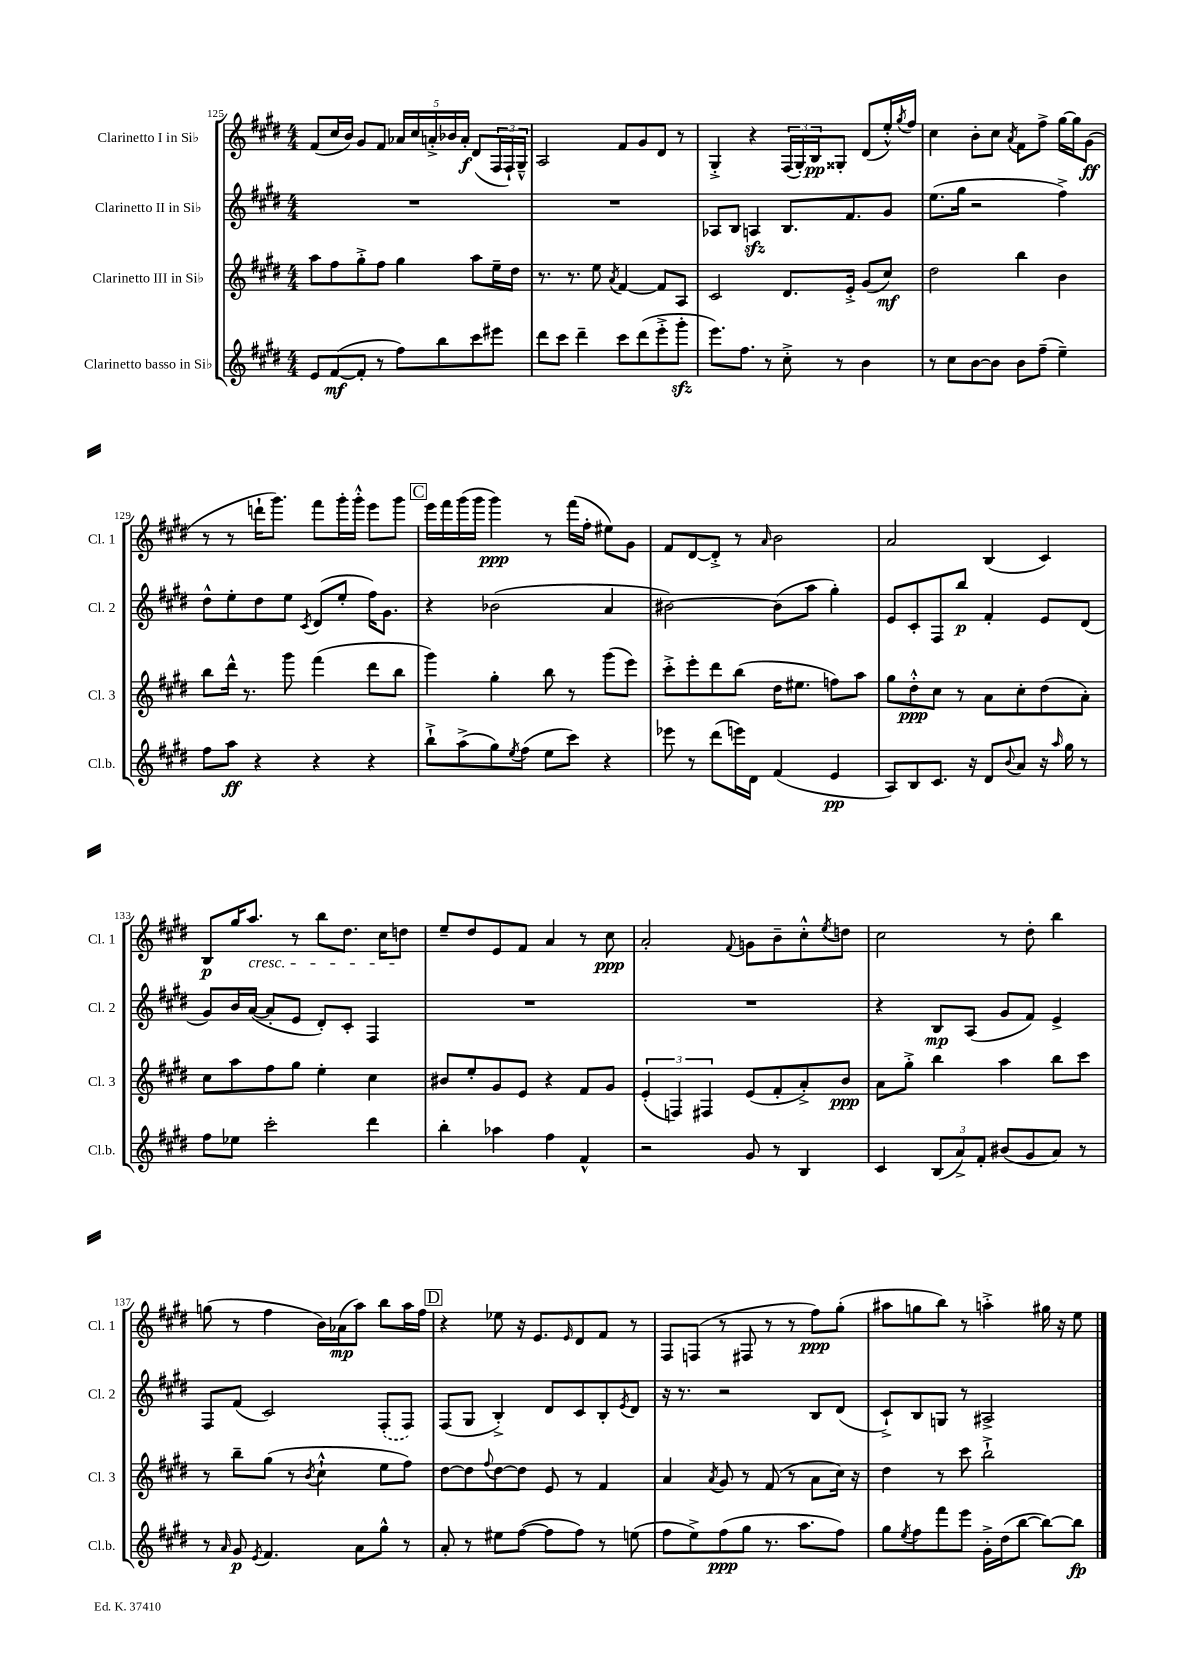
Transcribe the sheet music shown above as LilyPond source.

<<
\new StaffGroup <<
\new Staff = "s0" \with { instrumentName = "Clarinetto I in Sib" shortInstrumentName = "Cl. 1" } {
    \clef treble \key e \major \numericTimeSignature \time 4/4
    fis'8( cis''16 b'16) gis'8 fis'8 \tuplet 5/4 { aes'16 cis''16 a'16-.-> bes'16 a'16-.\f } dis'8( \tuplet 3/2 { fis16 fis16-!) gis16---^ } |
    a2 fis'8 gis'8 dis'8 r8 |
    gis4-.-> r4 \tuplet 3/2 { fis16( gis16-.) b16\pp } gisis8-. dis'8( e''16-.-^) \acciaccatura { gis''8 } fis''16 |
    cis''4 b'8-. cis''8 \acciaccatura { a'8 } fis'8 fis''8-> gis''16~ gis''16 gis'8\ff( |
    r8 r8 d'''16-! gis'''8.) fis'''8 gis'''16-. gis'''16-.-^ e'''8 gis'''8 |
    \mark \markup { \box "C" } e'''16 fis'''16 gis'''16( gis'''16 gis'''4\ppp) r8 fis'''16( fis''16-. eis''8) gis'8 |
    fis'8 dis'8~ dis'8-.-> r8 \grace { a'16 } b'2 |
    a'2 b4( cis'4) |
    b8\p gis''16 a''8.\cresc r8 b''8 dis''8. cis''16 d''8\! |
    e''8-- dis''8 e'8 fis'8 a'4 r8 cis''8\ppp |
    a'2-. \appoggiatura { fis'8 } g'8 b'8-- cis''8-.-^ \acciaccatura { e''8 } d''8 |
    cis''2 r8 dis''8-. b''4 |
    g''8( r8 fis''4 b'16) aes'16\mp( a''8) b''8 a''16 fis''16 |
    \mark \markup { \box "D" } r4 ees''8 r16 e'8. \grace { e'16 } dis'8 fis'8 r8 |
    fis8 f8( r8 fis8 r8 r8 fis''8\ppp) gis''8-.( |
    ais''8 g''8 b''8) r8 a''4-.-> gis''16 r16 e''8 \bar "|." |
}
\new Staff = "s1" \with { instrumentName = "Clarinetto II in Sib" shortInstrumentName = "Cl. 2" } {
    \clef treble \key e \major \numericTimeSignature \time 4/4
    R1 |
    R1 |
    aes8 b8 a4\sfz b8. fis'8. gis'8 |
    e''8.( gis''16 r2 fis''4->) |
    dis''8-^ e''8-. dis''8 e''8 \acciaccatura { cis'8 } dis'8( e''8-. fis''16) gis'8. |
    \mark \markup { \box "C" } r4 bes'2( a'4 |
    bis'2~) bis'8( a''8 gis''4-.) |
    e'8 cis'8-. fis8 b''8\p fis'4-. e'8 dis'8( |
    gis'8) b'16 a'16~( a'8-. e'8 dis'8-.) cis'8-. fis4 |
    R1 |
    R1 |
    r4 b8\mp a8( gis'8 fis'8) e'4-> |
    fis8 fis'8( cis'2) \once \slurDashed fis8-.( fis8) |
    \mark \markup { \box "D" } fis8( gis8 b4-.->) dis'8 cis'8 b8-. \acciaccatura { e'8 } dis'8 |
    r16 r8. r2 b8 dis'8( |
    cis'8-!->) b8 g8 r8 ais2-> \bar "|." |
}
\new Staff = "s2" \with { instrumentName = "Clarinetto III in Sib" shortInstrumentName = "Cl. 3" } {
    \clef treble \key e \major \numericTimeSignature \time 4/4
    a''8 fis''8 gis''8-.-> fis''8 gis''4 a''8 e''16-- dis''16 |
    r8. r8. e''8 \acciaccatura { a'8 } fis'4~ fis'8 a8 |
    cis'2 dis'8. e'16-.-> gis'8( cis''8\mf) |
    dis''2 b''4 b'4 |
    b''8 dis'''16-^ r8. gis'''8 fis'''4( dis'''8 b''8 |
    \mark \markup { \box "C" } gis'''4) gis''4-. b''8 r8 gis'''8( e'''8) |
    cis'''8-.-> e'''8-. dis'''8 b''8( dis''16 eis''8. f''8) a''8 |
    gis''8 dis''8-.-^\ppp cis''8 r8 a'8 cis''8-. dis''8( a'8-.) |
    cis''8 a''8 fis''8 gis''8 e''4-. cis''4 |
    bis'8 e''8-. gis'8 e'8 r4 fis'8 gis'8 |
    \tuplet 3/2 { e'4-.( f4) fis4 } e'8( fis'8-. a'8-.->) b'8\ppp |
    a'8 gis''8-.-> b''4 a''4 b''8 cis'''8 |
    r8 b''8-- gis''8( r8 \acciaccatura { b'8 } cis''4-!-^ e''8 fis''8) |
    \mark \markup { \box "D" } dis''8~ dis''8 \appoggiatura { fis''8 } dis''8~ dis''8 e'8 r8 fis'4 |
    a'4 \acciaccatura { a'8 } gis'8 r8 fis'8( r8 a'8 cis''16) r16 |
    dis''4 r8 cis'''8 b''2-!-> \bar "|." |
}
\new Staff = "s3" \with { instrumentName = "Clarinetto basso in Sib" shortInstrumentName = "Cl.b." } {
    \clef treble \key e \major \numericTimeSignature \time 4/4
    e'8 fis'8~\mf( fis'8-. r8 fis''8) b''8 cis'''8 eis'''8 |
    dis'''8 cis'''8 dis'''4-- cis'''8 dis'''8( e'''8-.-> gis'''8-.\sfz |
    e'''8.) fis''8. r8 cis''8-.-> r8 b'4 |
    r8 cis''8 b'8~ b'8 b'8 fis''8--( e''4--) |
    fis''8 a''8\ff r4 r4 r4 |
    \mark \markup { \box "C" } b''8-!-> a''8->( gis''8) \acciaccatura { e''8 } fis''8( e''8 cis'''8) r4 |
    ees'''8 r8 dis'''8( e'''16) dis'16 fis'4( e'4\pp |
    a8) b8 cis'8. r16 dis'8 \appoggiatura { b'8 } a'8 r16 \grace { a''16 } gis''16 r8 |
    fis''8 ees''8 cis'''2-. dis'''4 |
    b''4-. aes''4 fis''4 fis'4-^ |
    r2 gis'8 r8 b4 |
    cis'4 \tuplet 3/2 { b8( a'8->) fis'8-. } bis'8( gis'8 a'8) r8 |
    r8 \grace { a'16 } gis'8\p \acciaccatura { e'8 } fis'4. a'8 gis''8-^ r8 |
    \mark \markup { \box "D" } a'8-. r8 eis''8 fis''8~( fis''8 fis''8) r8 e''8( |
    fis''8 e''8->) fis''8\ppp( gis''8 r8. a''8. fis''8) |
    gis''8 \acciaccatura { e''8 } fis''8 fis'''8 e'''8 gis'16-.-> dis''16( b''8~ b''8~) b''8\fp \bar "|." |
}
>>
>>
\layout { \context { \Score currentBarNumber = #125 } }
